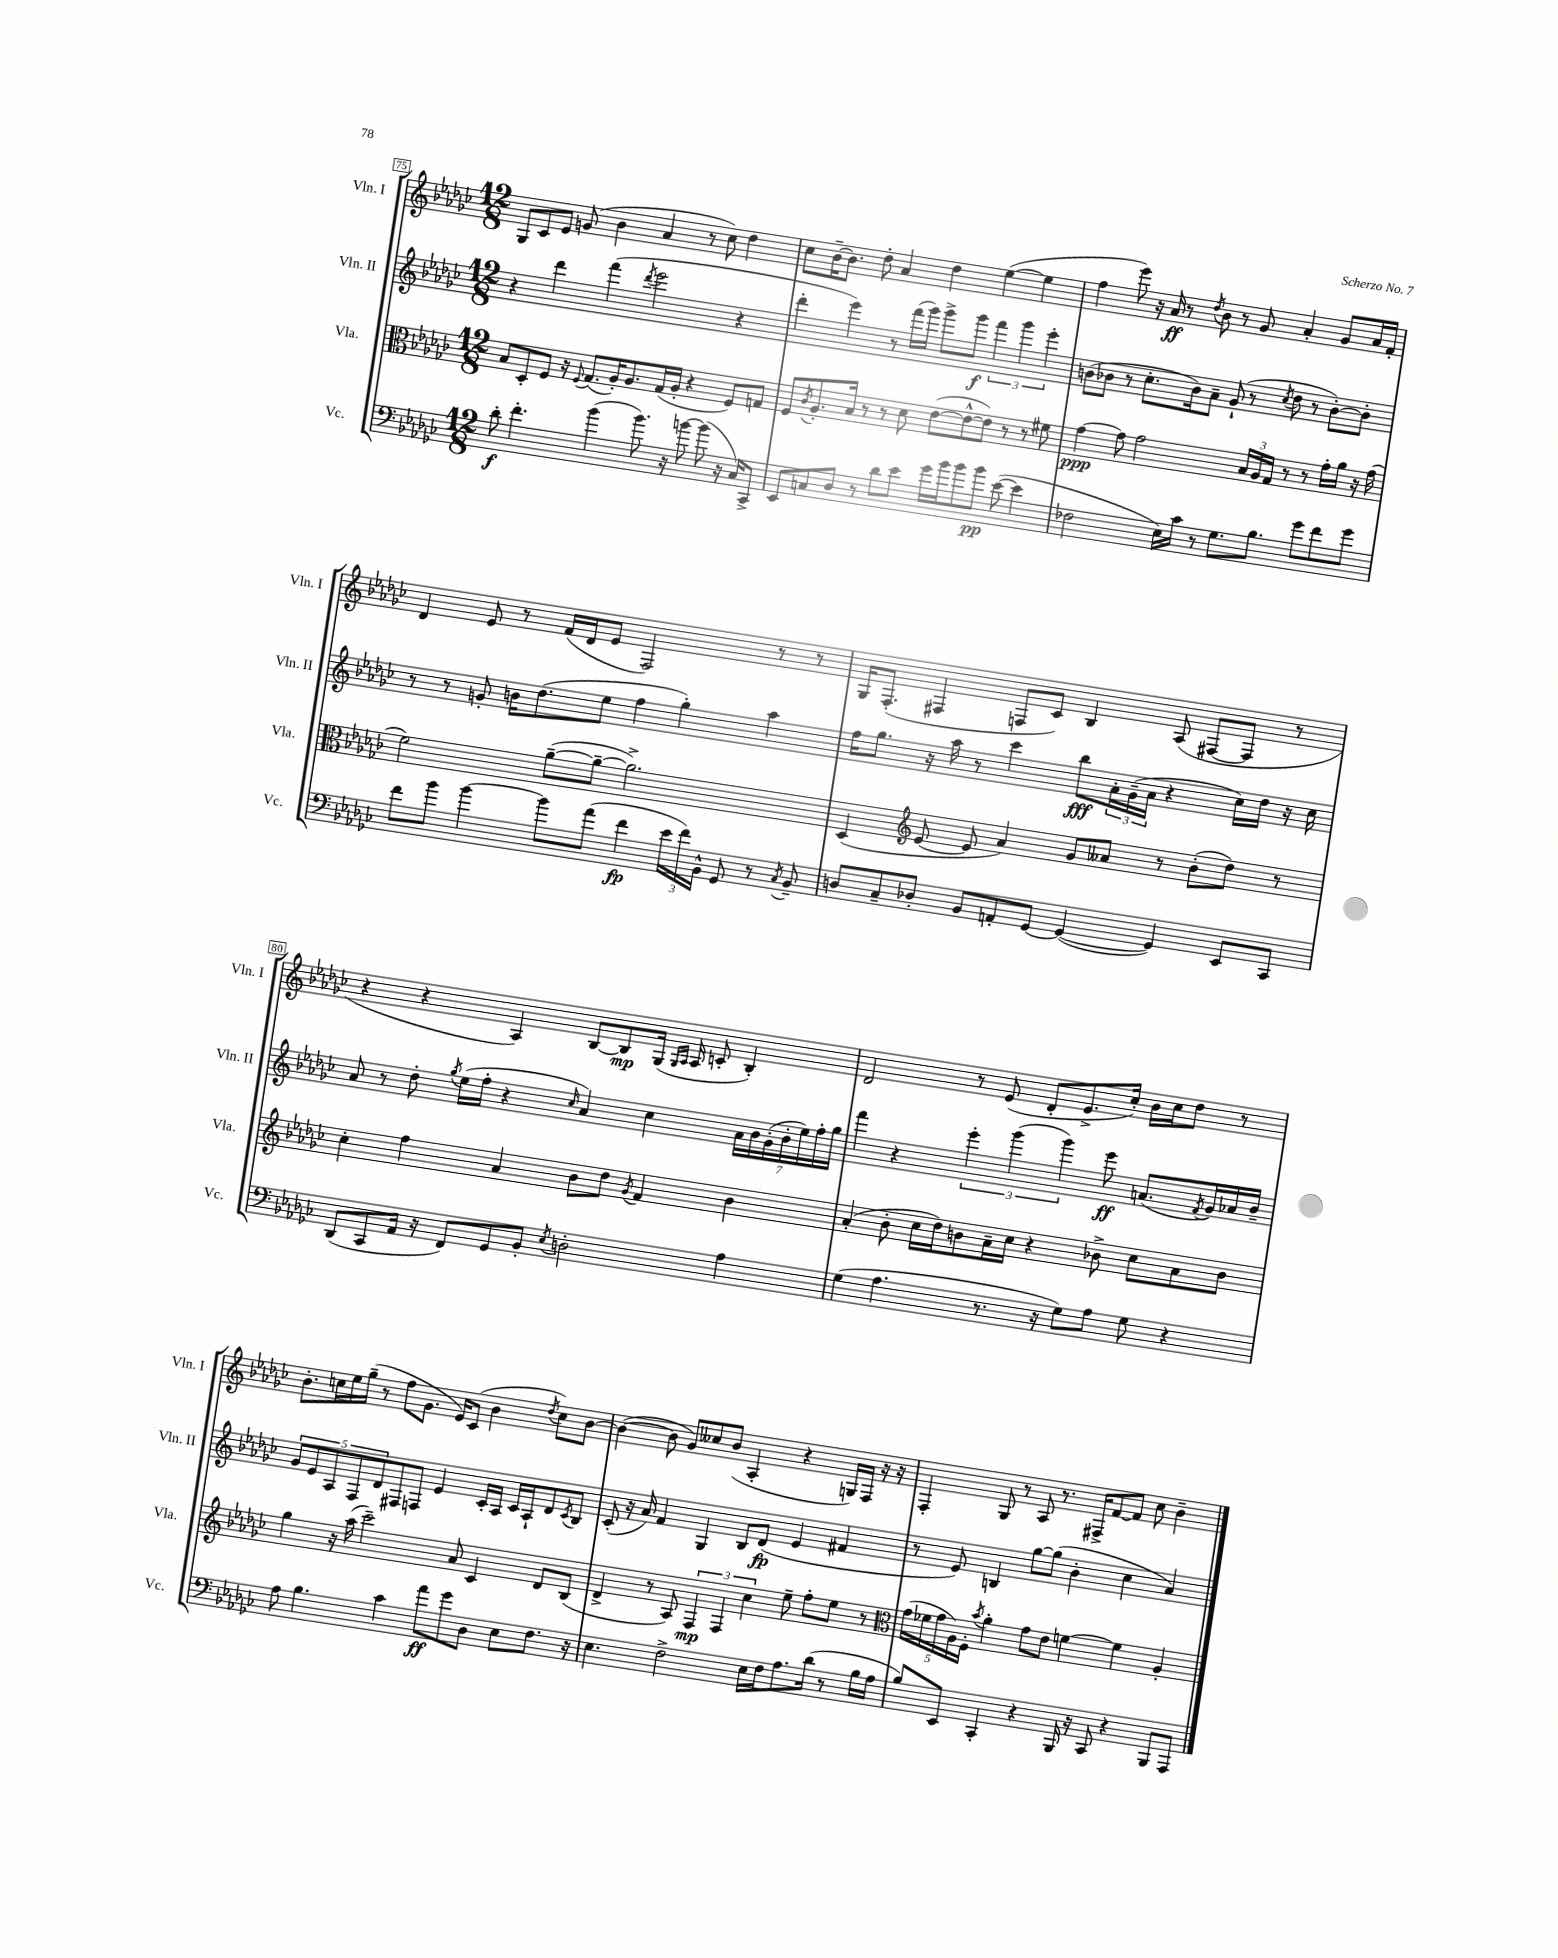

**kern	**kern	**kern	**kern
*staff4	*staff3	*staff2	*staff1
*clefF4	*clefC3	*clefG2	*clefG2
*k[b-e-a-d-g-c-]	*k[b-e-a-d-g-c-]	*k[b-e-a-d-g-c-]	*k[b-e-a-d-g-c-]
*M12/8	*M12/8	*M12/8	*M12/8
8d-'	8B-	4r	8G-
4.f'	8D-'	.	8c-
.	8F	4ddd-	8e-
.	16r	.	(8g
.	8qqF	.	.
.	(8.G-	.	.
(4b-	.	(4fff	4b-
.	16A-')	.	.
.	8.A-	.	.
.	.	8qddd-	.
8.b-)	.	2eee-	4a-
.	(16G-	.	.
16r	16A-'	.	.
[8b	4r	.	8r
(8b]	.	.	8cc-)
16r	8F)	4r	4dd-
16C-)	.	.	.
8CC-^	8G	.	.
=	=	=	=
8EE-	8F	4ddd-'	8cc-
.	8qc-	.	.
8C	8.A-'	.	[16b-~
.	.	.	8.b-]
8D-	.	4eee-)	.
.	16B-	.	.
8r	8r	.	8dd-'
8d-	8r	8r	4a-
8e-	8d-	(16fff	.
.	.	16ggg-)	.
16g-	([8e-	8ggg-^	4dd-
16b-	.	.	.
8b-	8e-^^_	8ggg-	.
8b-	8e-])	6fff	([4ee-
([8e-	8r	.	.
.	.	6ggg-	.
4e-]	8r	.	4ee-]
.	.	6eee-'	.
.	8f#	.	.
=	=	=	=
2F-	[4g-	(8b	4ff
.	.	8b-	.
.	8g-]	8r	8eee-)
.	2g-	8.cc-'	16r
.	.	.	16a-
16E-)	.	.	8r
16c-	.	16b-)	.
.	.	.	8qdd-
8r	.	8a-~	8b-
8.G-	.	(8g-`	8r
.	24B-	8r	8g-
.	24A-	.	.
8.B-	.	.	.
.	24G-	.	.
.	.	8qcc-	.
.	8r	8dd-	4a-'
8g-	8r	8r	.
8f	16g-'	[8b-')	8g-
.	16a-	.	.
8g-	16r	8b-']	16a-
.	(16g-	.	16f'
=	=	=	=
8f	2f)	8r	4d-
8b-	.	8r	.
[4b-	.	8g'	8e-
.	.	16b	8r
.	.	(8.dd-	.
8b-]	([8a-~	.	(16f
.	.	.	16d-
(8a-	8a-~_	8ee-	8e-
4f	2.a-^])	4ff	2F)
24e-	.	4gg-')	.
24f)	.	.	.
24BB-^^	.	.	.
8GG-	.	.	.
8r	.	4aa-	8r
8qC-	.	.	.
8BB-~	.	.	8r
=	=	=	=
8D	(4D-	16ff	16G-
.	.	8.gg-	(8.F'
8C-~	.	.	.
*	*clefG2	*	*
8D-'	[8e-	16r	4F#
.	.	16aa-	.
8BB-	8e-]	8r	.
8AA'	4a-)	4ccc-	8F
[8GG-	.	.	8c-)
(4GG-_	8g-	8bb-	4B-
.	8a--	24a-'	.
.	.	(24g-~	.
.	.	24a-	.
4GG-])	8r	4r	(8A-
.	(8b-'	.	[8F#
8EE-	8dd-)	16cc-)	8F#]
.	.	16dd-	.
8CC-	8r	16r	8r
.	.	16cc-	.
=	=	=	=
(8DD-	4cc-'	8a-	4r
8CC-	.	8r	.
16AA-	4ff	8dd-'	4r
16r	.	.	.
.	.	8qgg-	.
8FF)	.	(16ee-	.
.	.	16ff'	.
8GG-	4a-	4r	4A-)
8BB-'	.	.	.
8qE-	.	16qqcc-	.
2D'	8b-	4a-)	[8B-
.	8dd-	.	8B-]
.	8qg-	.	.
.	4f	4cc-	(16G-
.	.	.	16qqG-
.	.	.	16qqA-
.	.	.	16A-
.	.	.	8c'
4A-	4b-	28a-	4B-')
.	.	28b-	.
.	.	(28g-'	.
.	.	28b-'	.
.	.	28ee-)	.
.	.	28ff'	.
.	.	28gg-	.
=	=	=	=
(4G-	(4a-'	4fff	2d-
4.A-	8b-'	4r	.
.	16cc-	.	.
.	16dd-)	.	.
.	8b	6eee-'	8r
8.r	16a-~	.	(8e-
.	.	(6ggg-	.
.	16cc-	.	.
.	4r	.	8d-'
16r	.	.	.
.	.	6ggg-)	.
8G-)	.	.	8.e-^
8A-	8b-^	8eee-	.
.	.	.	16cc-')
8G-	8cc-	(8.a	16b-
.	.	.	16cc-
4r	8a-	.	8dd-
.	.	8qf	.
.	.	16g-)	.
.	8b-	16a-	8r
.	.	16b-~	.
=	=	=	=
8A-	4gg-	10g-	8.b-'
.	.	10e-	.
4.B-	.	.	.
.	.	.	16cc
.	.	10A-	.
.	16r	.	16ee-
.	.	10F	.
.	(16aa-	.	(16gg-~
.	2ccc-~)	.	8r
.	.	10d-	.
4c-	.	8F#	8ff
.	.	8F	8.g-
8a-	.	4e-	.
.	.	.	16e-)
8g-	8a-	.	(8c-
8D-	4c-	16c-'	4b-
.	.	16A-	.
8E-	.	16c-	.
.	.	16A-`	.
.	.	.	8qdd-
8.F	8d-	8d-	8cc)
.	.	8qc-	.
.	(8B-	8B-	[8b-
16r	.	.	.
=	=	=	=
4.E-	4d-^	(8c-'	(4b-_
.	.	16r	.
.	.	16a-)	.
.	8r	4f	8b-]
2F^	8A-)	.	8g-)
.	6F	4G-	8cc--
.	.	.	(8b-
.	6F	.	.
.	.	8B-	4A-'
.	6cc-	.	.
16E-	.	(8d-	.
16F	.	.	.
8.A-	8ee-~	4e-	4r
.	8ff'	.	.
(16d-	.	.	.
8r	8ee-	4f#	16G)
.	.	.	16F
16B-	8r	.	16r
16A-	.	.	16r
=	=	=	=
*	*clefC3	*	*
8B-)	(20g-	8r	4F'
.	20f-	.	.
.	20g-	.	.
8EE-	.	8e-)	.
.	20A-)	.	.
.	20F'	.	.
.	8qb-	.	.
4CC-'	4a-'	4B	8G-
.	.	.	8r
4r	8g-	[8gg-	8A-
.	8e-	(8gg-]	8.r
16BBB-	[4f	4b-'	.
16r	.	.	16F#^
8CC-	.	.	[8f
4r	4f]	4cc-	8f]
.	.	.	8cc-
8BBB-	4A-'	4a-)	4b-~
8AAA-	.	.	.
==	==	==	==
*-	*-	*-	*-
